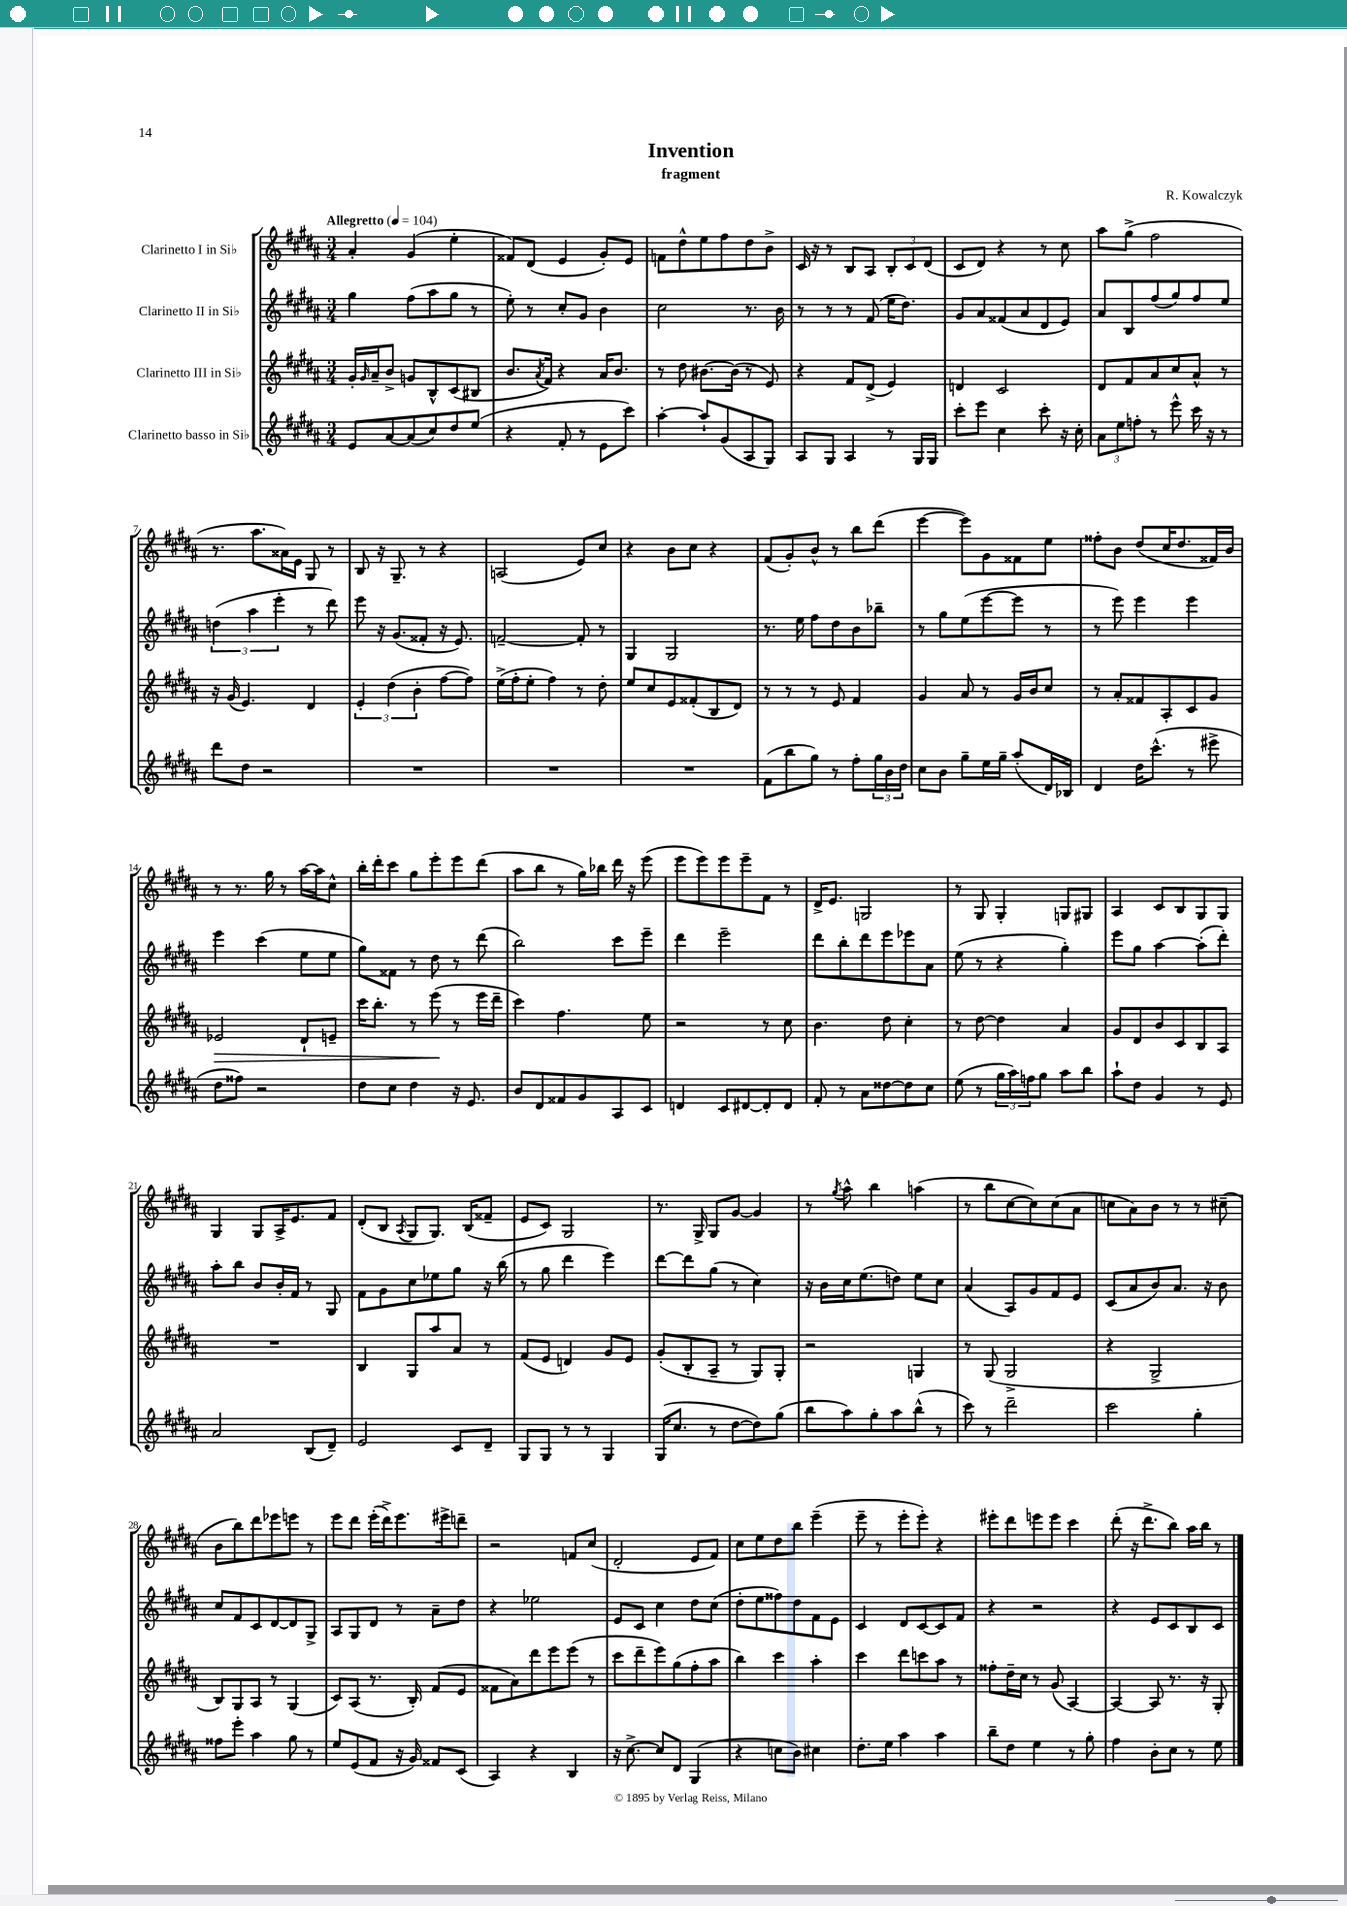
\header { title = "Invention" composer = "R. Kowalczyk" subtitle = "fragment" }
<<
\new StaffGroup <<
\new Staff = "s0" \with { instrumentName = "Clarinetto I in Sib" } {
    \clef treble \key b \major \numericTimeSignature \time 3/4 \tempo "Allegretto" 4 = 104
    ais'4-. gis'4( e''4-. |
    fisis'8) dis'8( e'4 gis'8-.) e'8 |
    f'8 dis''8-^ e''8 fis''8 dis''8 b'8-> |
    cis'16 r16 r8 b8 ais8 \tuplet 3/2 { b8-. cis'8 dis'8( } |
    cis'8 dis'8) r4 r8 cis''8 |
    ais''8 gis''8->( fis''2 |
    r8. ais''8. aisis'16) e'16 gis8 r8 |
    b8 r16 gis8.-- r8 r4 |
    a2( e'8) cis''8 |
    r4 b'8 cis''8 r4 |
    fis'8( gis'8-.) b'8-^ r8 b''8 dis'''8( |
    e'''4~ e'''8) gis'8 fisis'8 e''8 |
    fisis''8-. b'8 dis''8( cis''16 dis''8. fisis'16) b'16 |
    r8 r8. gis''16 r8 ais''16~ ais''16 cis''8-^ |
    b''16-. dis'''16-. cis'''8 gis''8 e'''8-. e'''8 dis'''8( |
    ais''8 b''8 r8 gis''16) bes''16 dis'''16 r16 e'''8( |
    e'''8 e'''8) e'''8 e'''8-- fis'8 r8 |
    dis'16-> e'8. g2 |
    r8 gis8 gis4-. g8 gis8 |
    ais4 cis'8 b8 gis8 gis8 |
    gis4 gis8 ais16-> e'8. fis'8 |
    dis'8-.( b8 \acciaccatura { ais8 } gis8 gis8.) b16( fisis'8-- |
    e'8 cis'8) gis2 |
    r8. gis16-> gis8 gis'8~ gis'4 |
    r8 \acciaccatura { gis''8 } ais''8-^ b''4 a''4( |
    r8 b''8 cis''8~ cis''8) cis''8( ais'8 |
    c''8 ais'8) b'8 r8 r8 cis''8--( |
    b'8 b''8) dis'''8 ees'''8 e'''8 r8 |
    e'''8 dis'''8 e'''16-.( dis'''16->) e'''8. eis'''16-> d'''8-- |
    r2 f'8 cis''8( |
    dis'2-. e'8 fis'8) |
    cis''8 e''8 dis''8 b''8 e'''4--( |
    e'''8-- r8 e'''8-. e'''8-.) r4 |
    eis'''8-. dis'''8 e'''8 e'''8 cis'''4 |
    dis'''8-.( r16 dis'''8.-> b''8) ais''16 b''16 r8 \bar "|." |
}
\new Staff = "s1" \with { instrumentName = "Clarinetto II in Sib" } {
    \clef treble \key b \major \numericTimeSignature \time 3/4
    gis''4 fis''8( ais''8 gis''8 r8 |
    e''8-.) r8 cis''8-. gis'8 b'4 |
    cis''2 r8. b'16 |
    r8 r8 r8 fis'8( e''16 dis''8.) |
    gis'8 ais'8 fisis'8( ais'8 dis'8 e'8) |
    ais'8 b8 fis''8( gis''8) fis''8 e''8 |
    \tuplet 3/2 { d''4( ais''4 e'''4-. } r8 dis'''8) |
    e'''8 r16 gis'8.( fisis'8-. r16 e'8.) |
    f'2~-- f'8-. r8 |
    gis4 gis2 |
    r8. e''16 fis''8 dis''8 b'8 bes''8-- |
    r8 gis''8 e''8( e'''8~ e'''8 r8 |
    r8 e'''8) e'''4 e'''4 |
    e'''4 cis'''4( e''8 e''8 |
    gis''8) fisis'8 r8 dis''8 r8 dis'''8( |
    b''2) cis'''8 e'''8-- |
    dis'''4 e'''2-- |
    dis'''8 b''8-. dis'''8 e'''8 ees'''8 ais'8 |
    e''8( r8 r4 gis''4-.) |
    e'''8 gis''8 ais''4~ ais''8-.( dis'''8-.) |
    ais''8-. b''8 b'8 b'16-. fis'16 r8 gis8 |
    fis'8 gis'8 cis''8 ees''8 gis''8 r16 b''16( |
    r8 gis''8 dis'''4 e'''4) |
    dis'''8~ dis'''8 gis''8( r8 cis''4) |
    r16 b'16 cis''16 e''8.( d''8) e''8 cis''8 |
    ais'4( ais8) gis'8 fis'8 e'8 |
    cis'8( ais'8 b'8) ais'8. r16 b'8 |
    cis''8 fis'8 cis'8 dis'8~ dis'8 gis8-> |
    ais8 gis8 dis'8 r8 ais'8-- dis''8 |
    r4 ees''2 |
    e'8 cis'8 cis''4 dis''8 cis''8( |
    dis''8-. e''8 fisis''8) dis''8 fis'8 e'8 |
    cis'4 dis'8 cis'8~ cis'8 fis'8 |
    r4 r2 |
    r4 e'8 cis'8 b8 cis'8 \bar "|." |
}
\new Staff = "s2" \with { instrumentName = "Clarinetto III in Sib" } {
    \clef treble \key b \major \numericTimeSignature \time 3/4
    gis'16-. \grace { gis'16 } ais'16-- b'8-> g'8 b8-^ cis'8( bis8 |
    b'8. \acciaccatura { ais'8 } fis'16) r4 ais'16 b'8. |
    r8 dis''8 bis'8.~ bis'16( r8 e'8) |
    r4 fis'8 dis'8->( e'4) |
    d'4 cis'2 |
    dis'8 fis'8 ais'8 cis''8 ais'8-^ r8 |
    r16 gis'16( e'4.) dis'4 |
    \tuplet 3/2 { e'4-. dis''4( b'4-. } fis''8~ fis''8) |
    e''16->( fis''16-. e''8-. fis''4) r8 dis''8-. |
    e''8 cis''8 e'8 fisis'8-.( b8 dis'8) |
    r8 r8 r8 e'8 fis'4 |
    gis'4 ais'8 r8 gis'16 b'16 cis''8 |
    r8 ais'8-. fisis'8 ais8-. cis'8 gis'8 |
    ees'2\> dis'8-! e'8-- |
    cis'''16 b''8.-. r8 e'''8\!( r8 e'''16 dis'''16-- |
    cis'''4) fis''4. e''8 |
    r2 r8 cis''8 |
    b'4. dis''8 cis''4-. |
    r8 dis''8~ dis''4 ais'4 |
    gis'8 dis'8 b'8 cis'8 b8 ais8 |
    R2. |
    b4 gis8 ais''8 ais'8 r8 |
    fis'8( e'8 d'4) gis'8 e'8 |
    gis'8-.( b8-. ais8-- r8 gis8) gis8-. |
    r2 g4 |
    r8 gis8( gis2-> |
    r4 gis2-> |
    b8) gis8 ais8 r8 gis4( |
    cis'8) ais8( r8. b16-.) fis'8( e'8 |
    fisis'8 ais'8) dis'''8 e'''8 e'''8( r8 |
    cis'''8 dis'''8-- e'''8) gis''8( fis''8-. ais''8 |
    b''4) cis'''4 ais''4-. |
    cis'''4 dis'''8 c'''8 ais''8 r8 |
    fisis''8-. dis''16-- cis''16 r8 gis'8( ais4~) |
    ais4~ ais8 r8. r16 gis8-. \bar "|." |
}
\new Staff = "s3" \with { instrumentName = "Clarinetto basso in Sib" } {
    \clef treble \key b \major \numericTimeSignature \time 3/4
    e'8 ais'8~ ais'8( cis''8) dis''8 e''8( |
    r4 fis'8-. r8 e'8 cis'''8) |
    ais''4~-. ais''8-! gis'8( ais8 gis8) |
    ais8 gis8 ais4 r8 gis16 gis16 |
    cis'''8-. e'''8 cis''4 cis'''8-. r16 cis''16-. |
    \tuplet 3/2 { ais'8 e''8 f''8-. } r8 e'''8-^ cis'''16 r16 r8 |
    dis'''8 dis''8 r2 |
    R2. |
    R2. |
    R2. |
    fis'8( b''8 gis''8) r8 fis''8-. \tuplet 3/2 { gis''16 b'16 dis''16 } |
    cis''8 b'8 gis''8-- e''16 gis''16-- ais''8-.( dis'16) bes16 |
    dis'4 dis''16 cis'''8.-^( r8 eis'''8-> |
    dis''8 fisis''8) r2 |
    dis''8 cis''8 dis''4 r16 e'8. |
    b'8 dis'8 fisis'8 gis'8 ais8 cis'8 |
    d'4 cis'8 dis'8~ dis'8-. dis'8 |
    fis'8-. r8 ais'8 disis''8~ disis''8 cis''8 |
    e''8( r8 \tuplet 3/2 { gis''16 ais''16) f''16 } gis''8 ais''8 b''8 |
    ais''8-! dis''8 gis'4 r8 e'8 |
    ais'2 b8( dis'8--) |
    e'2 cis'8 dis'8-- |
    gis8 gis8 r8 r8 gis4 |
    gis16( cis''8. r8 dis''8~ dis''8) gis''8( |
    b''8 ais''8) gis''8-. ais''8 b''8-^( r8 |
    cis'''8) r8 dis'''2-- |
    cis'''2 gis''4-. |
    fisis''8 e'''8-. ais''4 gis''8 r8 |
    e''8 e'8( fis'8 r16 gis'16) fisis'8 cis'8( |
    ais4) r4 b4 |
    r16 cis''8.~-> cis''8 dis'8 gis4( |
    r4 c''8 b'8) cis''4 |
    dis''8.-. e''16 ais''4 ais''4 |
    b''8-- dis''8 e''4 r8 gis''8-. |
    fis''4 b'8-. cis''8 r8 e''8 \bar "|." |
}
>>
>>
